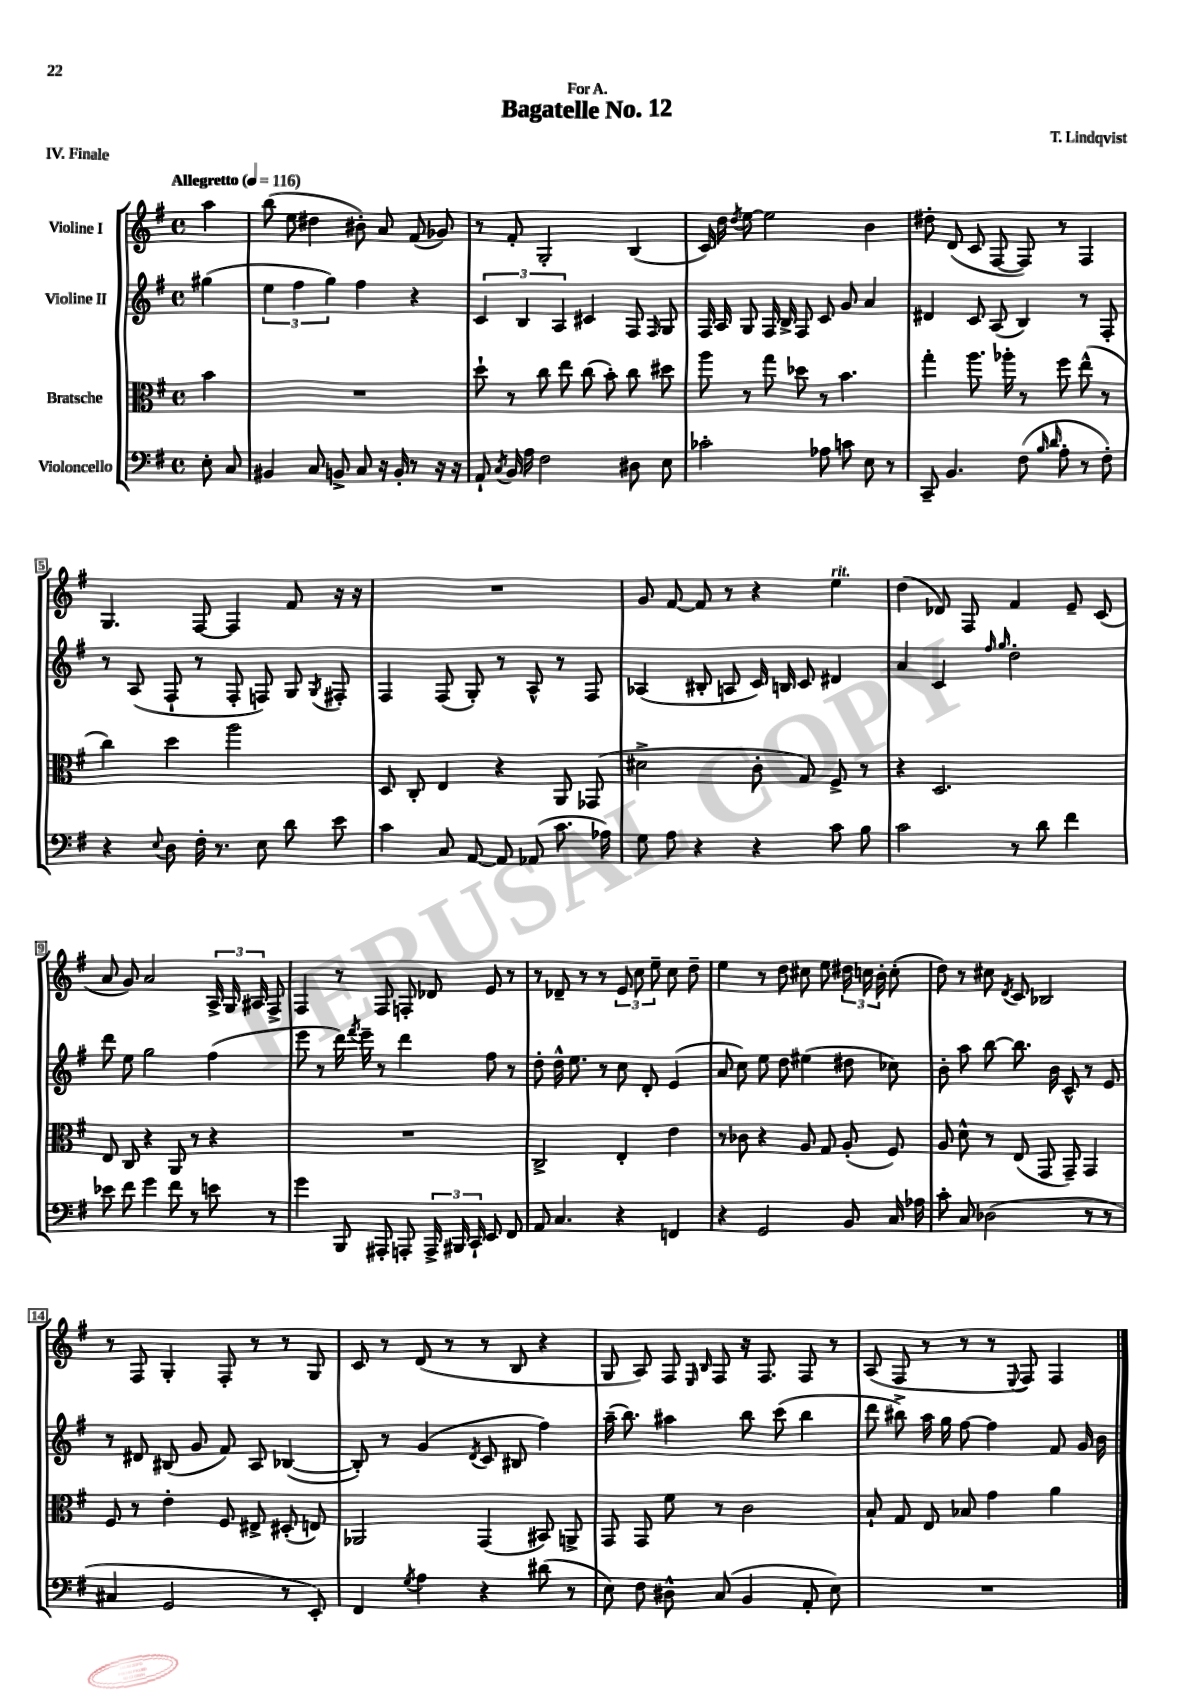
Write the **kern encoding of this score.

**kern	**kern	**kern	**kern
*part4	*part3	*part2	*part1
*staff4	*staff3	*staff2	*staff1
*I"Violoncello	*I"Bratsche	*I"Violine II	*I"Violine I
*clefF4	*clefC3	*clefG2	*clefG2
*k[f#]	*k[f#]	*k[f#]	*k[f#]
*M4/4	*M4/4	*M4/4	*M4/4
*met(c)	*met(c)	*met(c)	*met(c)
*MM116	*MM116	*MM116	*MM116
=	=	=	=
!	!	!	!LO:TX:a:B:t=Allegretto
8E'\	4b\	(4gg#X\	4aa\
8C/	.	.	.
=1	=1	=1	=1
4BB#X/	1r	6ee\	(8bb\
.	.	.	8ee\
.	.	6ff#\	.
8C/	.	.	4dd#X\
.	.	6gg\)	.
8BBn^/	.	.	.
8C/	.	4ff#\	8b#X'\)
16r	.	.	8a/
16BB'/	.	.	.
8r	.	4r	(8f#/
16r	.	.	8g-X/)
16r	.	.	.
=2	=2	=2	=2
8AA`/	8dd`\	6c/	8r
8qC/	.	.	.
16BB/	8r	.	8f#'/
.	.	6B/	.
16A\	.	.	.
2F#\	8cc\	.	2G'/
.	.	6A/	.
.	8ee\	.	.
.	(8cc\	4c#X/	.
.	8b'\)	.	.
8D#X\	8cc\	8F#/	(4B/
.	.	16qqF#/	.
8E\	8dd#X\	8G/	.
=3	=3	=3	=3
2c-X'\	8aa\	16F#/	16c/)
.	.	16A/	16dd\
.	.	.	8qdd/
.	8r	8G/	[8ee\
.	8gg\	16F#/	2ee\]
.	.	16B^/	.
.	8dd-X\	8F#/	.
8A-X\	8r	8c/	.
8cn\	4.b\	8g/	.
8E\	.	4a/	4b\
8r	.	.	.
=4	=4	=4	=4
8CC~/	4gg'\	4d#X/	8dd#X'\
4.BB/	.	.	(8d/
.	8.aa\	8c/	8c/
.	.	(8A/	[8F#/
.	16aa-X'\	.	.
(8F#\	8r	4B/)	8F#/])
16qqB/	.	.	.
16qqd/	.	.	.
8A'\	8ff#\	.	8r
8r	(8ee^^\	8r	4F#/
8F#'\)	8r	8F#'/	.
!!LO:LB:g=z
=5	=5	=5	=5
4r	4cc\)	8r	4.G/
.	.	(8A/	.
8qqE/	.	.	.
8D\	4dd\	8F#`/	.
16F#'\	.	8r	[8F#/
8.r	.	.	.
.	2aa\	8F#'/	4F#/]
8E\	.	8Fn/)	.
8d\	.	8G/	8f#/
.	.	8qG/	.
8e\	.	8F#X'/	16r
.	.	.	16r
=6	=6	=6	=6
4c\	8D/	4F#/	1r
.	8C'/	.	.
8C/	4E/	(8F#/	.
[8AA/	.	8G'/)	.
8AA/]	4r	8r	.
(8AA-X/	.	8A^^/	.
8.c\	8AA/	8r	.
.	(8GG-X/	8F#/	.
16A-X\)	.	.	.
=7	=7	=7	=7
8G\	2d#X^\	(4A-X/	8g/
8A\	.	.	[8f#/
4r	.	8B#X'/	8f#/]
.	.	8An/	8r
4r	8c'\	16c/)	4r
.	.	16Bn/	.
.	8G/)	8c/	.
!	!	!	!LO:TX:a:i:t=rit.
8c\	8F#^/	4d#X/	4ee\
8B\	8r	.	.
=8	=8	=8	=8
2c\	4r	4a/	(4dd\
.	2.D/	4c/	8d-X/)
.	.	.	8F#/
.	.	16qqff#/	.
.	.	16qqgg/	.
8r	.	2dd'\	4f#/
8d\	.	.	.
4f#\	.	.	8e~/
.	.	.	(8c/
!!LO:LB:g=z
=9	=9	=9	=9
8e-X\	8E/	8ddd\	8a/
8f#\	8C/	8ee\	8g/)
4g\	4r	2gg\	2a/
8f#\	8AA/	.	.
8r	8r	.	.
8en\	4r	(4ff#\	24A^/
.	.	.	24G/
.	.	.	24A#X/
8r	.	.	8F#^/
=10	=10	=10	=10
4g\	1r	8eee\	4F#/
.	.	8r	.
8BBB/	.	16ddd\)	8r
.	.	8qfff#/	.
.	.	16eee~\	.
8AAA#X'/	.	8r	8F#/
8AAAn'/	.	4ddd\	8Fn'/
24AAA^/	.	.	8d-X/
24BBB#X/	.	.	.
24CC`/	.	.	.
8EE/	.	8ff#\	8e/
8FF#/	.	8r	8r
=11	=11	=11	=11
8AA/	2C^/	8dd'\	8r
4.C/	.	16dd^^\	8d-X~/
.	.	8.ee\	.
.	.	.	8r
.	.	8r	8r
4r	4E'/	8cc\	12e/
.	.	.	12cc\
.	.	8d'/	.
.	.	.	12ee~\
4FFn/	4e\	(4e/	8cc\
.	.	.	8dd~\
=12	=12	=12	=12
4r	8r	8a/	4ee\
.	8c-X\	8cc\)	.
2GG/	4r	8ee\	8r
.	.	8dd\	8dd\
.	8A/	(4ee#X\	8cc#X\
.	8G/	.	8ee\
8BB/	(8A'/	8dd#X\	24dd#X\
.	.	.	24ccn\
.	.	.	24b'\
16C/	8F#/)	8cc-X\)	(8cc'\
16A-X\	.	.	.
=13	=13	=13	=13
8c'\	8A/	8b'\	8dd\)
8C/	8d^^\	8aa\	8r
(2D-X\	8r	[8bb\	8cc#X\
.	.	.	8qd/
.	(8E/	8.bb\]	8c/
.	8GG/	.	2B-X/
.	.	16b\	.
.	8GG~/)	8c^^/	.
8r	4GG/	8r	.
8r	.	8e/	.
!!LO:LB:g=z
=14	=14	=14	=14
4C#X/	8F#/	8r	8r
.	8r	8d#X/	8F#/
2GG/	4e'\	(8B#X/	4G'/
.	.	8g/	.
.	8F#/	8f#/)	8F#'/
.	8E#X^/	8A/	8r
8r	(8D#X'/	([4B-X/	8r
8EE'/)	8En/)	.	8G/
=15	=15	=15	=15
4FF#/	2AA-X/	8B-'/])	8c/
.	.	8r	8r
8qG/	.	.	.
4A\	.	(4g/	(8d/
.	.	.	8r
.	.	8qd/	.
4r	(4GG/	8c/	8r
.	.	8B#X/	8B/
(8d#X\	8BB#X/)	4ff#\)	4r
8r	8AAn^/	.	.
=16	=16	=16	=16
8E\)	8GG/	(16aa~\	8G/
.	.	8.bb\)	.
8F#\	8GG/	.	8A/)
8D#X^^\	8f#\	4aa#X\	8F#/
.	.	.	16qqE/
.	.	.	16qqB/
(8C/	8r	.	8F#/
4BB/	2c\	8bb\	16r
.	.	.	8.F#/
.	.	(8ccc\	.
8AA'/	.	4bb\	8F#/
8E\)	.	.	8r
=17	=17	=17	=17
1r	8B`/	8ddd\	(8A/
.	8G/	8bb#X^\)	8F#/
.	8E/	16aa\	8r
.	.	16gg\	.
.	8B-X/	[8ff#\	8r
.	4g\	4ff#\]	8r
.	.	.	8qqE/
.	.	.	8F#/)
.	4a\	8f#/	4F#/
.	.	16g/	.
.	.	16b\	.
==	==	==	==
*-	*-	*-	*-
